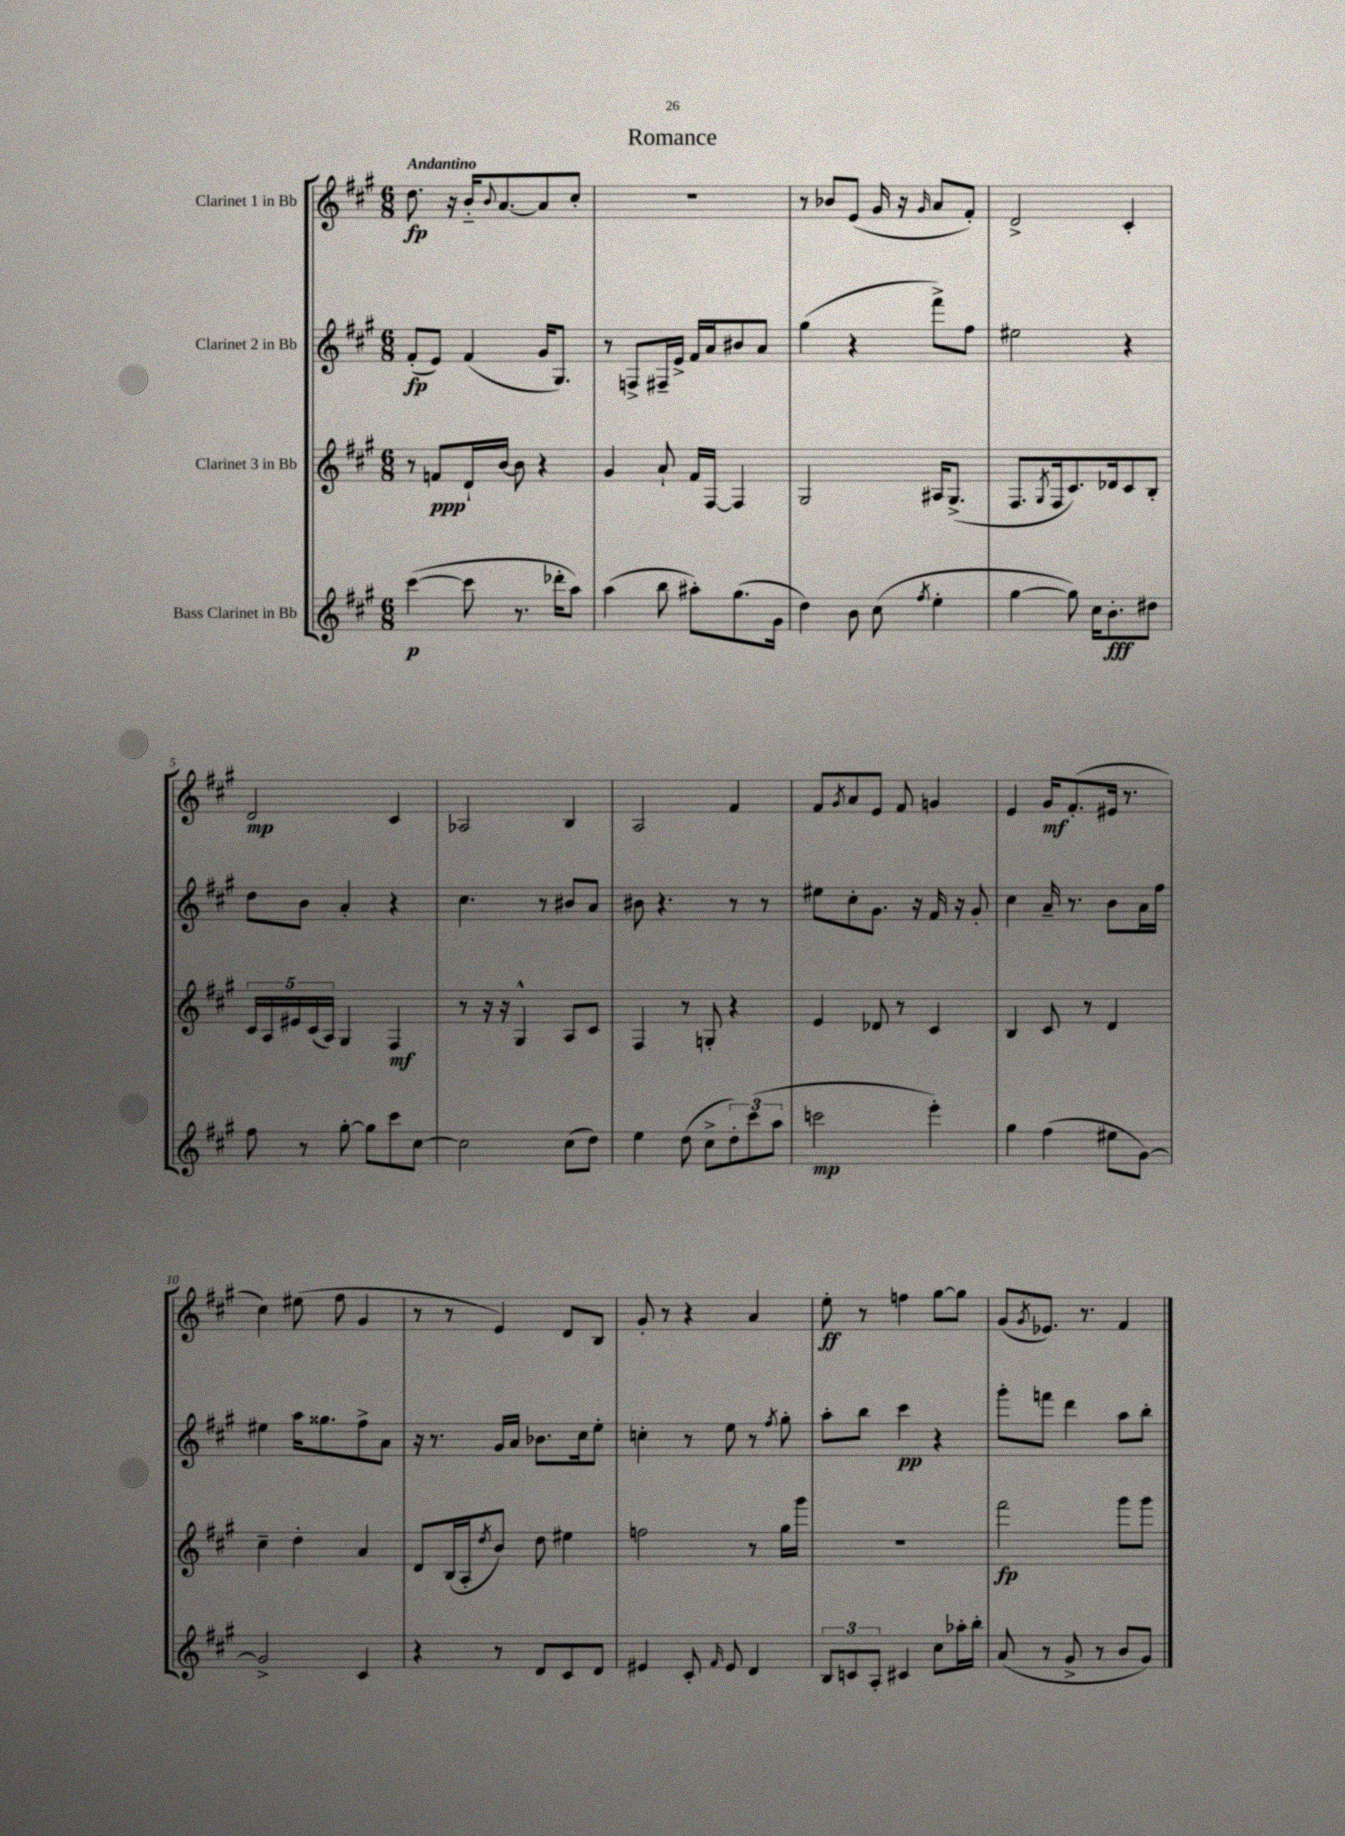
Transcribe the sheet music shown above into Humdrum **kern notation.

**kern	**dynam	**kern	**dynam	**kern	**dynam	**kern	**dynam
*part4	*part4	*part3	*part3	*part2	*part2	*part1	*part1
*staff4	*staff4	*staff3	*staff3	*staff2	*staff2	*staff1	*staff1
*I"Bass Clarinet in Bb	*	*I"Clarinet 3 in Bb	*	*I"Clarinet 2 in Bb	*	*I"Clarinet 1 in Bb	*
*clefG2	*	*clefG2	*	*clefG2	*	*clefG2	*
*k[f#c#g#]	*	*k[f#c#g#]	*	*k[f#c#g#]	*	*k[f#c#g#]	*
*M6/8	*	*M6/8	*	*M6/8	*	*M6/8	*
=1	=1	=1	=1	=1	=1	=1	=1
!	!	!	!	!	!	!LO:TX:a:B:t=Andantino	!
([4ccc#\	p	8r	.	(8f#'/L	fp	8.dd\	fp
.	.	8fn/L	ppp	8e/J)	.	.	.
.	.	.	.	.	.	16r	.
8ccc#\]	.	16d`/L	.	(4f#/	.	16b/KL	.
.	.	.	.	.	.	8qqb/	.
.	.	[16b/JJ	.	.	.	[8.a/	.
8.r	.	8b\]	.	.	.	.	.
.	.	4r	.	16g#/KL	.	8a/]	.
16ddd-X'\KL	.	.	.	8.G#/J)	.	.	.
8aa\J)	.	.	.	.	.	8cc#'/J	.
=2	=2	=2	=2	=2	=2	=2	=2
(4aa\	.	4g#/	.	8r	.	2.r	.
.	.	.	.	8Fn^/L	.	.	.
8bb\	.	8a`/	.	16F#X~/L	.	.	.
.	.	.	.	16e^/JJ	.	.	.
8aa#X'\L)	.	16f#/LL	.	16f#/LL	.	.	.
.	.	[16F#/JJ	.	16a/J	.	.	.
(8.gg#\	.	4F#/]	.	8b#X/	.	.	.
.	.	.	.	8a/J	.	.	.
16g#\Jk	.	.	.	.	.	.	.
=3	=3	=3	=3	=3	=3	=3	=3
4dd\)	.	2G#/	.	(4gg#\	.	8r	.
.	.	.	.	.	.	8b-X/L	.
8b\	.	.	.	4r	.	(8e/J	.
(8cc#\	.	.	.	.	.	16g#/	.
.	.	.	.	.	.	16r	.
8qff#/	.	.	.	.	.	16qqg#/	.
4ee'\	.	16A#X/KL	.	8fff#^\L)	.	8a/L	.
.	.	(8.G#^/J	.	.	.	.	.
.	.	.	.	8ff#\J	.	8f#'/J)	.
=4	=4	=4	=4	=4	=4	=4	=4
[4gg#\	.	8.F#/L	.	2ee#X\	.	2d^/	.
.	.	8qG#/	.	.	.	.	.
.	.	16F#/k	.	.	.	.	.
8gg#\])	.	8.c#/)	.	.	.	.	.
16cc#\KL	.	.	.	.	.	.	.
8.b'\	fff	16d-X/k	.	.	.	.	.
.	.	8c#/	.	4r	.	4c#'/	.
8dd#X\J	.	8B'/J	.	.	.	.	.
!!LO:LB:g=z
=5	=5	=5	=5	=5	=5	=5	=5
8ff#\	.	20c#/LL	.	8dd\L	.	2d/	mp
.	.	20A/	.	.	.	.	.
.	.	20e#X/	.	.	.	.	.
8r	.	.	.	8b\J	.	.	.
.	.	(20c#/	.	.	.	.	.
.	.	20A/JJ)	.	.	.	.	.
[8gg#'\	.	4G#/	.	4a'/	.	.	.
8gg#\L]	.	.	.	.	.	.	.
8ccc#\	.	4F#/	mf	4r	.	4c#/	.
[8cc#\J	.	.	.	.	.	.	.
=6	=6	=6	=6	=6	=6	=6	=6
2cc#\]	.	8r	.	4.cc#\	.	2A-X/	.
.	.	16r	.	.	.	.	.
.	.	16r	.	.	.	.	.
.	.	4G#^^/	.	.	.	.	.
.	.	.	.	8r	.	.	.
(8cc#\L	.	8A/L	.	8b#X/L	.	4B/	.
8dd\J)	.	8c#/J	.	8a/J	.	.	.
=7	=7	=7	=7	=7	=7	=7	=7
4ee\	.	4F#/	.	8b#X\	.	2A/	.
.	.	.	.	4.r	.	.	.
(8dd\	.	8r	.	.	.	.	.
8cc#^\L	.	8Gn'/	.	.	.	.	.
12dd'\)	.	4r	.	8r	.	4f#/	.
(12ccc#\	.	.	.	.	.	.	.
.	.	.	.	8r	.	.	.
12aa\J	.	.	.	.	.	.	.
=8	=8	=8	=8	=8	=8	=8	=8
2cccn\	mp	4e/	.	8ee#X\L	.	8f#/L	.
.	.	.	.	.	.	8qg#/	.
.	.	.	.	8cc#'\	.	8a/	.
.	.	8d-X/	.	8.g#\J	.	8e/J	.
.	.	8r	.	.	.	8f#/	.
.	.	.	.	16r	.	.	.
4eee'\)	.	4c#/	.	16f#/	.	4gn/	.
.	.	.	.	16r	.	.	.
.	.	.	.	8g#'/	.	.	.
=9	=9	=9	=9	=9	=9	=9	=9
4gg#\	.	4B/	.	4cc#\	.	4e/	.
(4ff#\	.	8c#/	.	16a~/	.	16g#/KL	mf
.	.	.	.	8.r	.	(8.f#'/	.
.	.	8r	.	.	.	.	.
8ee#X\L	.	4d/	.	8b\L	.	16e#X/Jk	.
.	.	.	.	.	.	8.r	.
[8g#\J)	.	.	.	16a\L	.	.	.
.	.	.	.	16ff#\JJ	.	.	.
!!LO:LB:g=z
=10	=10	=10	=10	=10	=10	=10	=10
2g#^/]	.	4cc#~\	.	4ee#X\	.	4cc#\)	.
.	.	4dd'\	.	16aa\KL	.	(8ee#X\	.
.	.	.	.	8.gg##X\	.	.	.
.	.	.	.	.	.	8ff#\	.
4c#/	.	4a/	.	8ff#^\	.	4g#/	.
.	.	.	.	8a\J	.	.	.
=11	=11	=11	=11	=11	=11	=11	=11
4r	.	8d/L	.	16r	.	8r	.
.	.	.	.	8.r	.	.	.
.	.	(16B/L	.	.	.	8r	.
.	.	16A'/J	.	.	.	.	.
.	.	8qdd/	.	.	.	.	.
8r	.	8b/J)	.	16g#/LL	.	4e/)	.
.	.	.	.	16a/JJ	.	.	.
8d/L	.	8dd\	.	8.b-X\L	.	.	.
8c#/	.	4ee#X\	.	.	.	8d/L	.
.	.	.	.	16cc#\k	.	.	.
8d/J	.	.	.	8ee'\J	.	8B/J	.
=12	=12	=12	=12	=12	=12	=12	=12
4e#X/	.	2ffn\	.	4ccn'\	.	8g#'/	.
.	.	.	.	.	.	8r	.
8c#'/	.	.	.	8r	.	4r	.
16qqf#/	.	.	.	.	.	.	.
8e#/	.	.	.	8ee\	.	.	.
4d/	.	8r	.	8r	.	4a/	.
.	.	.	.	8qff#/	.	.	.
.	.	16gg#\LL	.	8gg#'\	.	.	.
.	.	16ggg#\JJ	.	.	.	.	.
=13	=13	=13	=13	=13	=13	=13	=13
12B/L	.	2.r	.	8aa'\L	.	8ee'\	ff
12cn/	.	.	.	.	.	.	.
.	.	.	.	8bb\J	.	8r	.
12A'/J	.	.	.	.	.	.	.
4c#X/	.	.	.	4ccc#\	pp	4ffn\	.
8cc#\L	.	.	.	4r	.	[8gg#\L	.
16aa-X'\L	.	.	.	.	.	8gg#\J]	.
16bb'\JJ	.	.	.	.	.	.	.
=14	=14	=14	=14	=14	=14	=14	=14
(8a/	.	2fff#\	fp	8ggg#'\L	.	(8g#/L	.
.	.	.	.	.	.	8qg#/	.
8r	.	.	.	8fffn\J	.	8.e-X/J)	.
8g#^/	.	.	.	4ddd\	.	.	.
.	.	.	.	.	.	8.r	.
8r	.	.	.	.	.	.	.
8b/L	.	8ggg#\L	.	8aa\L	.	4f#/	.
8g#/J)	.	8ggg#\J	.	8bb'\J	.	.	.
==	==	==	==	==	==	==	==
*-	*-	*-	*-	*-	*-	*-	*-
